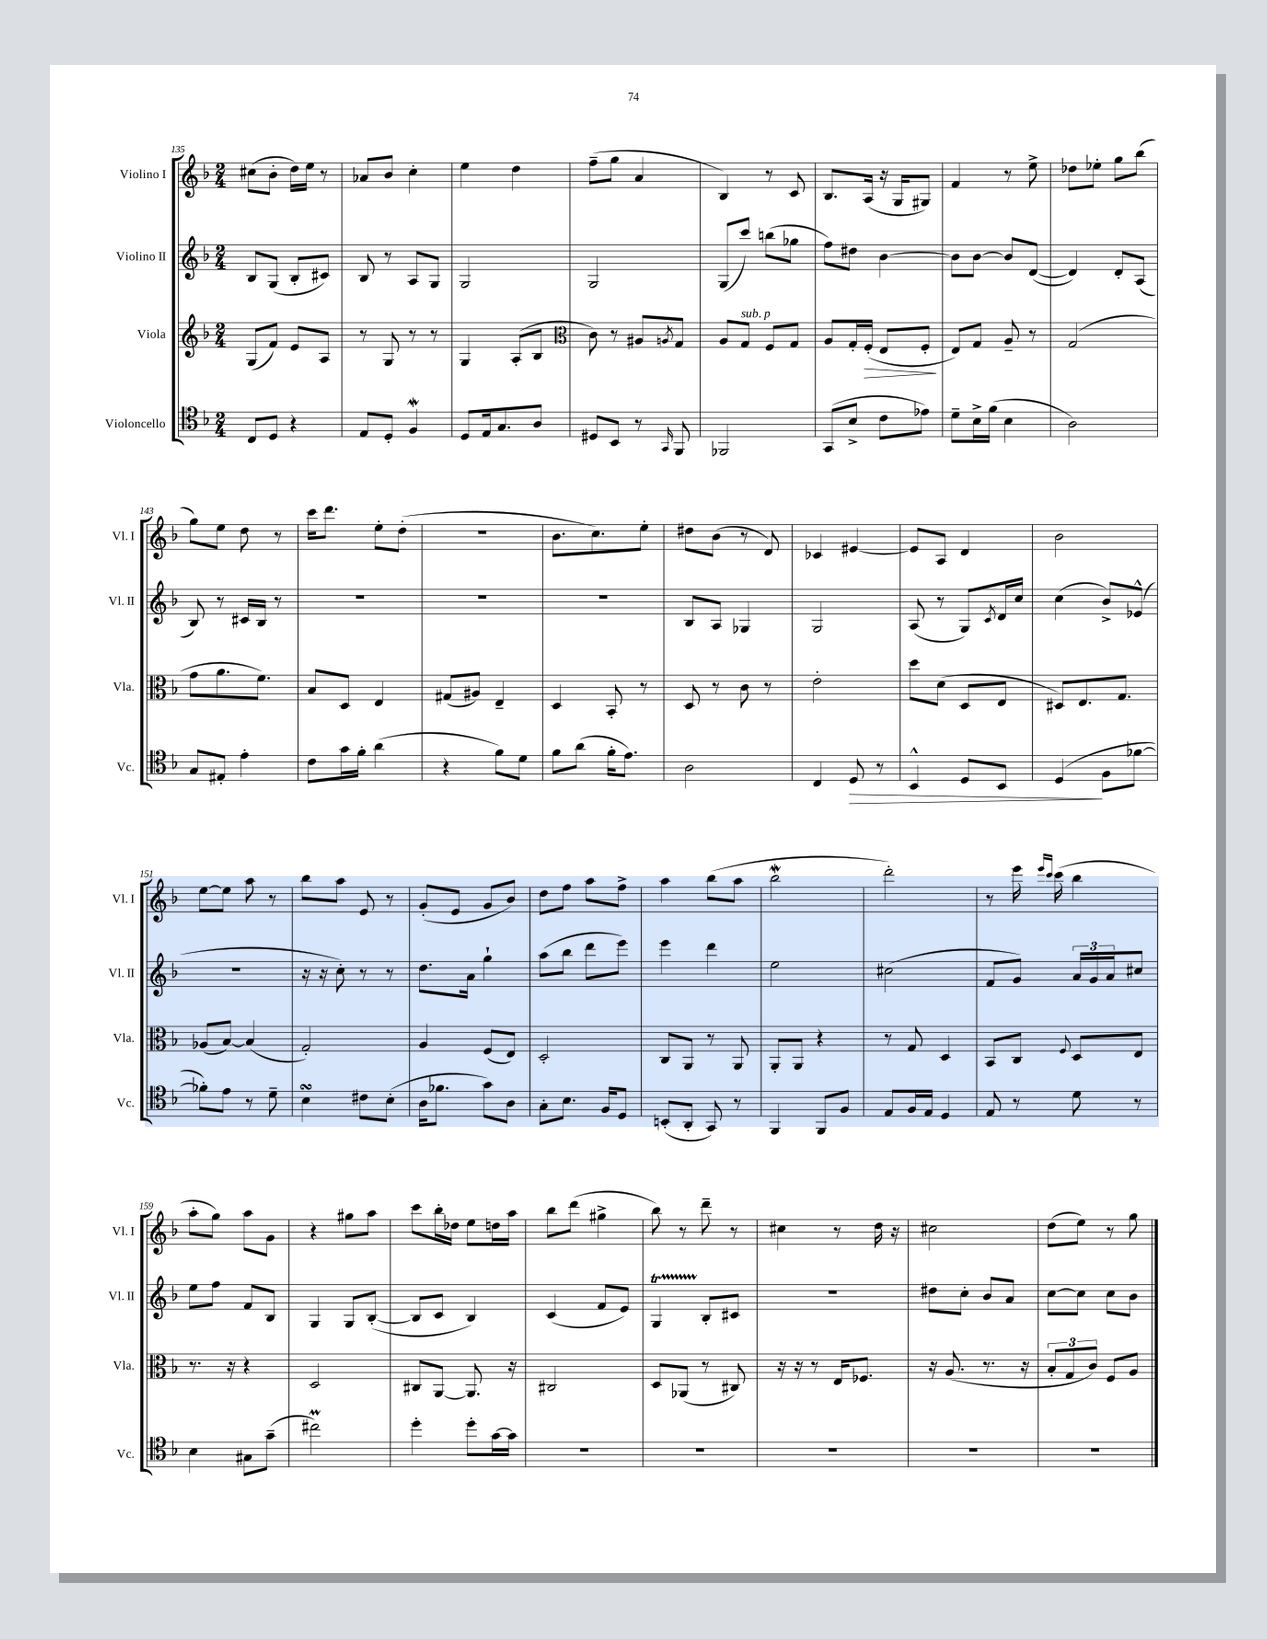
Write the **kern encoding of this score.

**kern	**dynam	**kern	**dynam	**kern	**kern
*part4	*part4	*part3	*part3	*part2	*part1
*staff4	*staff4	*staff3	*staff3	*staff2	*staff1
*I"Violoncello	*	*I"Viola	*	*I"Violino II	*I"Violino I
*I'Vc.	*	*I'Vla.	*	*I'Vl. II	*I'Vl. I
*clefC4	*	*clefG2	*	*clefG2	*clefG2
*k[b-]	*	*k[b-]	*	*k[b-]	*k[b-]
*M2/4	*	*M2/4	*	*M2/4	*M2/4
=135	=135	=135	=135	=135	=135
8C/L	.	(8G/L	.	8B-/L	(8cc#X\L
8D/J	.	8f/J)	.	(8G/J	8b-'\J
4r	.	8e/L	.	8B-'/L	16dd\LL)
.	.	.	.	.	16ee\JJ
.	.	8A/J	.	8c#X/J)	8r
=136	=136	=136	=136	=136	=136
8E/L	.	8r	.	8B-/	8a-X/L
8D'/J	.	8G/	.	8r	8b-/J
4Fw/	.	8r	.	8A/L	4cc'\
.	.	8r	.	8G/J	.
=137	=137	=137	=137	=137	=137
8D/L	.	4G/	.	2G/	4ee\
16E/k	.	.	.	.	.
8.G/	.	.	.	.	.
.	.	(8A'/L	.	.	4dd\
8A/J	.	8B-/J	.	.	.
=138	=138	=138	=138	=138	=138
*	*	*clefC3	*	*	*
8D#X/L	.	8c\)	.	2G/	(8ff~\L
8BB-/J	.	8r	.	.	8gg\J
8r	.	8A#X/L	.	.	4a/
16qqGG/	.	8qAn/	.	.	.
8FF/	.	8G/J	.	.	.
=139	=139	=139	=139	=139	=139
2FF-X/	.	8A/L	.	(8G/L	4B-/)
!	!	!LO:TX:a:i:t=sub. p	!	!	!
.	.	8G/J	.	8ccc/J)	.
.	.	8F/L	.	(8bbn\L	8r
.	.	8G/J	.	8gg-X\J	8c/
=140	=140	=140	=140	=140	=140
(8GG/L	.	8A/L	.	8ff\L)	8.B-/L
8B-^/J	.	16G'/L	.	8dd#X\J	.
!	!	!	!LO:HP:b	!	!
.	.	(16F'/JJ	>	.	(16A/Jk
8c\L	.	8E/L	.	[4b-\	16r
.	.	.	.	.	16G/KL
8e-X\J)	.	8F'/J	.	.	8G#X/J)
.	.	.	]	.	.
=141	=141	=141	=141	=141	=141
8d~\L	.	8E/L)	.	8b-\L]	4f/
16B-^\L	.	8G/J	.	[8b-\J	.
(16f\JJ	.	.	.	.	.
4B-\	.	8A~/	.	8b-/L]	8r
.	.	8r	.	([8d/J	8ee^\
=142	=142	=142	=142	=142	=142
2A\)	.	(2G/	.	4d/])	8dd-X\L
.	.	.	.	.	8ee-X'\J
.	.	.	.	8d'/L	8gg\L
.	.	.	.	(8A/J	(8bb-\J
!!LO:LB:g=z
=143	=143	=143	=143	=143	=143
8G/L	.	8g\L	.	8B-/)	8gg\L)
8E#X'/J	.	8.a\	.	8r	8ee\J
4e'\	.	.	.	16c#X/LL	8dd\
.	.	8.f\J)	.	16B-/JJ	.
.	.	.	.	8r	8r
=144	=144	=144	=144	=144	=144
8c\L	.	8B-/L	.	2r	16ccc\KL
.	.	.	.	.	8.ddd\J
16g\L	.	8D/J	.	.	.
16f'\JJ	.	.	.	.	.
(4a\	.	4E/	.	.	8ee'\L
.	.	.	.	.	(8dd'\J
=145	=145	=145	=145	=145	=145
4r	.	(8G#X/L	.	2r	2r
.	.	8A#X/J)	.	.	.
8f\L)	.	4E~/	.	.	.
8d\J	.	.	.	.	.
=146	=146	=146	=146	=146	=146
8f\L	.	4D/	.	2r	8.b-\L
(8a\J	.	.	.	.	.
.	.	.	.	.	8.cc\)
16f'\KL	.	8BB-'/	.	.	.
8.e\J)	.	.	.	.	.
.	.	8r	.	.	8ee'\J
=147	=147	=147	=147	=147	=147
2A\	.	8D/	.	8B-/L	8dd#X\L
.	.	8r	.	8A/J	(8b-\J
.	.	8c\	.	4G-X/	8r
.	.	8r	.	.	8d/)
=148	=148	=148	=148	=148	=148
4C/	.	2e'\	.	2G/	4c-X/
!	!LO:HP:b	!	!	!	!
8D/	>	.	.	.	[4e#X/
8r	.	.	.	.	.
=149	=149	=149	=149	=149	=149
4BB-^^/	.	8dd\L	.	(8A/	8e#/L]
.	.	(8d\J	.	8r	8A/J
8D/L	.	8D/L	.	8G/L)	4d/
.	.	.	.	8qc/	.
8BB-/J	.	8E/J	.	16d/L	.
.	.	.	.	16cc/JJ	.
=150	=150	=150	=150	=150	=150
(4D/	.	8D#X/L)	.	(4cc\	2b-\
.	.	8.E/	.	.	.
8F\L	]	.	.	8b-^/L)	.
.	.	8.G/J	.	.	.
[8f-X\J	.	.	.	(8e-X^^/J	.
!!LO:LB:g=z
=151	=151	=151	=151	=151	=151
8f-X'\L])	.	(8A-X/L	.	2r	[8ee\L
8e\J	.	[8B-/J)	.	.	8ee\J]
8r	.	(4B-/]	.	.	8aa\
8d~\	.	.	.	.	8r
=152	=152	=152	=152	=152	=152
4B-sSSs\	.	2G'/)	.	16r	8bb-\L
.	.	.	.	16r	.
.	.	.	.	8cc'\)	8aa\J
8c#X\L	.	.	.	8r	8e/
(8B-'\J	.	.	.	8r	8r
=153	=153	=153	=153	=153	=153
16A\KL	.	4A/	.	8.dd\L	(8g'/L
8.f-X\J	.	.	.	.	.
.	.	.	.	.	8e/J
.	.	.	.	16a\Jk	.
8g\L)	.	(8F/L	.	4gg`\	8g/L
8A\J	.	8E/J)	.	.	8b-/J)
=154	=154	=154	=154	=154	=154
8G'\L	.	2D'/	.	(8aa\L	8dd\L
8.B-\J	.	.	.	8bb-\J	8ff\J
.	.	.	.	8ddd\L	8aa\L
16F/KL	.	.	.	.	.
8D/J	.	.	.	8eee\J)	8ff^\J
=155	=155	=155	=155	=155	=155
(8BBn'/L	.	8C/L	.	4eee\	4aa\
8AA'/J	.	8AA/J	.	.	.
8GG/)	.	8r	.	4ddd\	(8bb-\L
8r	.	8AA/	.	.	8aa\J
=156	=156	=156	=156	=156	=156
4FF/	.	8AA'/L	.	2ee\	2bb-w\
.	.	8AA/J	.	.	.
8FF/L	.	4r	.	.	.
8F/J	.	.	.	.	.
=157	=157	=157	=157	=157	=157
8E/L	.	8r	.	(2cc#X\	2ddd'\)
16F/L	.	8G/	.	.	.
16E/JJ	.	.	.	.	.
4D/	.	4D/	.	.	.
=158	=158	=158	=158	=158	=158
8E/	.	8BB-/L	.	8f/L	8r
8r	.	8C/J	.	8g/J)	16eee\
.	.	.	.	.	16qqeee/LL
.	.	.	.	.	16qqccc/JJ
.	.	.	.	.	(16ccc\
.	.	8qqF/	.	.	.
8d\	.	8D/L	.	24a/LL	4bb-\
.	.	.	.	24g/	.
.	.	.	.	24a/J	.
8r	.	8E/J	.	8cc#X/J	.
!!LO:LB:g=z
=159	=159	=159	=159	=159	=159
4B-\	.	8.r	.	8ee\L	8aa'\L
.	.	.	.	8ff\J	8gg\J)
.	.	16r	.	.	.
8G#X\L	.	4r	.	8f/L	8aa\L
(8g~\J	.	.	.	8B-/J	8g\J
=160	=160	=160	=160	=160	=160
2cc#Xm\)	.	2D/	.	4G/	4r
.	.	.	.	8G/L	8gg#X\L
.	.	.	.	([8B-'/J	8aa\J
=161	=161	=161	=161	=161	=161
4dd'\	.	8C#X/L	.	8B-/L]	8ccc\L
.	.	[8AA/J	.	8c/J	16bb-'\L
.	.	.	.	.	16dd-X\JJ
8dd'\L	.	8.AA/]	.	4B-/)	8ee\L
[16g\L	.	.	.	.	16ddn\L
16g\JJ]	.	16r	.	.	16aa\JJ
=162	=162	=162	=162	=162	=162
2r	.	2C#X/	.	(4c/	8bb-\L
.	.	.	.	.	(8ddd\J
.	.	.	.	8f/L	4gg#X^\
.	.	.	.	8e/J)	.
=163	=163	=163	=163	=163	=163
2r	.	8D/L	.	4GT/	8bb-\)
.	.	(8AA-X/J	.	.	8r
.	.	8r	.	8B-'/L	8ddd~\
.	.	8C#X/)	.	8c#X/J	8r
=164	=164	=164	=164	=164	=164
2r	.	16r	.	2r	4cc#X\
.	.	16r	.	.	.
.	.	8r	.	.	.
.	.	16E/KL	.	.	8r
.	.	8.F-X/J	.	.	.
.	.	.	.	.	16dd\
.	.	.	.	.	16r
=165	=165	=165	=165	=165	=165
2r	.	16r	.	8dd#X\L	2cc#X\
.	.	(8.A/	.	.	.
.	.	.	.	8cc'\J	.
.	.	8.r	.	8b-/L	.
.	.	.	.	8a/J	.
.	.	16r	.	.	.
=166	=166	=166	=166	=166	=166
2r	.	12B-'/L	.	[8cc\L	(8dd\L
.	.	12G/	.	.	.
.	.	.	.	8cc\J]	8ee\J)
.	.	12c/J)	.	.	.
.	.	8F/L	.	8cc\L	8r
.	.	8A/J	.	8b-\J	8gg\
==	==	==	==	==	==
*-	*-	*-	*-	*-	*-
